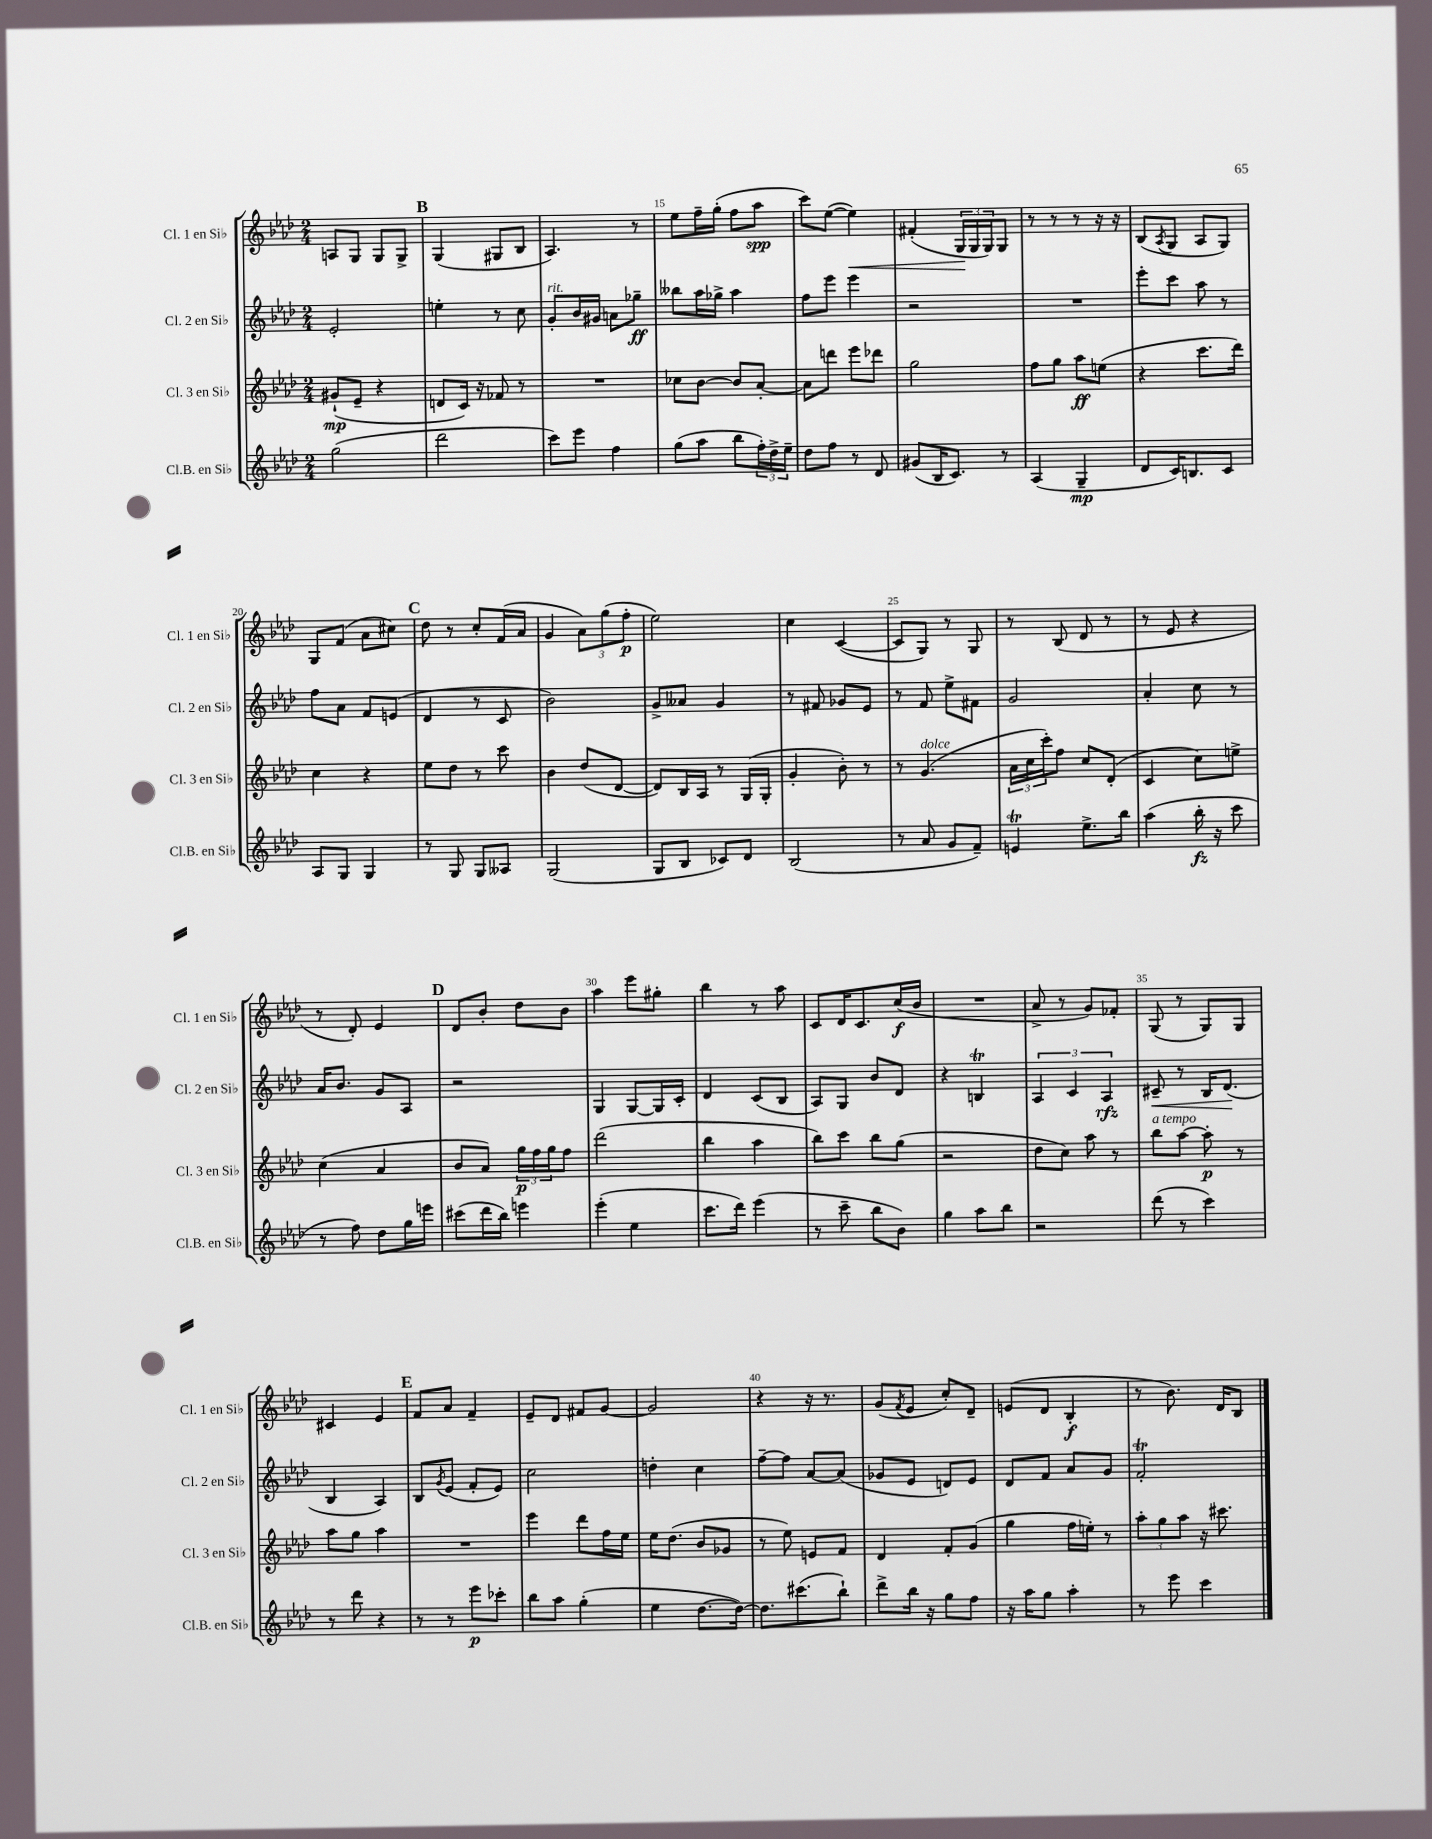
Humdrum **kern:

**kern	**dynam	**kern	**dynam	**kern	**dynam	**kern	**dynam
*part4	*part4	*part3	*part3	*part2	*part2	*part1	*part1
*staff4	*staff4	*staff3	*staff3	*staff2	*staff2	*staff1	*staff1
*I"Cl.B. en Si♭	*	*I"Cl. 3 en Si♭	*	*I"Cl. 2 en Si♭	*	*I"Cl. 1 en Si♭	*
*I'Cl.B. en Si♭	*	*I'Cl. 3 en Si♭	*	*I'Cl. 2 en Si♭	*	*I'Cl. 1 en Si♭	*
*clefG2	*	*clefG2	*	*clefG2	*	*clefG2	*
*k[b-e-a-d-]	*	*k[b-e-a-d-]	*	*k[b-e-a-d-]	*	*k[b-e-a-d-]	*
*M2/4	*	*M2/4	*	*M2/4	*	*M2/4	*
=12	=12	=12	=12	=12	=12	=12	=12
(2gg\	.	(8g#X`/L	mp	2e-'/	.	8An/L	.
.	.	8e-~/J	.	.	.	8G/J	.
.	.	4r	.	.	.	8G/L	.
.	.	.	.	.	.	8G^/J	.
!!LO:REH:place=s1:t=B
=13	=13	=13	=13	=13	=13	=13	=13
2ddd-\	.	8dn/L	.	4een'\	.	(4G/	.
.	.	16c/Jk)	.	.	.	.	.
.	.	16r	.	.	.	.	.
.	.	8f-X/	.	8r	.	8G#X/L	.
.	.	8r	.	8cc\	.	8B-/J	.
=14	=14	=14	=14	=14	=14	=14	=14
!	!	!	!	!LO:TX:a:i:t=rit.	!	!	!
8ccc\L)	.	2r	.	8g'/L	.	4.A-/)	.
8eee-\J	.	.	.	16b-/L	.	.	.
.	.	.	.	16g#X/JJ	.	.	.
4ff\	.	.	.	8an\L	.	.	.
.	.	.	.	8gg-X~\J	ff	8r	.
=15	=15	=15	=15	=15	=15	=15	=15
(8gg\L	.	8cc-X\L	.	8bb--X\L	.	8ee-\L	.
8aa-\J	.	[8b-\J	.	16aa-\L	.	16ff~\L	.
.	.	.	.	16gg-X^\JJ	.	(16gg'\JJ	.
8bb-\L	.	8b-/L]	.	4aa-\	.	8ff\L	.
24ff'\L)	.	[8a-'/J	.	.	.	8aa-\J	spp
24dd-^\	.	.	.	.	.	.	.
24ee-~\JJ	.	.	.	.	.	.	.
=16	=16	=16	=16	=16	=16	=16	=16
8dd-\L	.	8a-\L]	.	8ff\L	.	8ccc\L)	.
8ff\J	.	8dddn\J	.	8eee-\J	.	([8ee-\J	.
!	!	!	!	!	!	!	!LO:HP:b
8r	.	8eee-\L	.	4eee-\	.	4ee-\])	<
8d-/	.	8ddd-X\J	.	.	.	.	.
=17	=17	=17	=17	=17	=17	=17	=17
(8g#X/L	.	2gg\	.	2r	.	(4f#X'/	.
16B-/K	.	.	.	.	.	.	.
8.c/J)	.	.	.	.	.	.	.
.	.	.	.	.	.	24G/LL	.
.	.	.	.	.	.	24G/	[
.	.	.	.	.	.	24G/J)	.
8r	.	.	.	.	.	8G/J	.
=18	=18	=18	=18	=18	=18	=18	=18
(4A-/	.	8ff\L	.	2r	.	8r	.
.	.	8gg\J	.	.	.	8r	.
4G~/	mp	8aa-\L	ff	.	.	8r	.
.	.	(8een\J	.	.	.	16r	.
.	.	.	.	.	.	16r	.
=19	=19	=19	=19	=19	=19	=19	=19
8d-/L	.	4r	.	8eee-'\L	.	(8B-/L	.
.	.	.	.	.	.	8qA-/	.
16c/K)	.	.	.	8ccc\J	.	8G/J	.
8.Bn/	.	.	.	.	.	.	.
.	.	8.ccc\L	.	8aa-\	.	8A-/L	.
8c/J	.	.	.	8r	.	8G/J)	.
.	.	16ddd-\Jk)	.	.	.	.	.
!!LO:LB:g=z
=20	=20	=20	=20	=20	=20	=20	=20
8A-/L	.	4cc\	.	8ff\L	.	8G/L	.
8G/J	.	.	.	8a-\J	.	(8f/J	.
4G/	.	4r	.	8f/L	.	8a-\L	.
.	.	.	.	(8en/J	.	8cc#X\J)	.
!!LO:REH:place=s1:t=C
=21	=21	=21	=21	=21	=21	=21	=21
8r	.	8ee-\L	.	4d-/	.	8dd-\	.
8G/	.	8dd-\J	.	.	.	8r	.
8G/L	.	8r	.	8r	.	8cc'/L	.
8A--X/J	.	8ccc\	.	8c/	.	(16f/L	.
.	.	.	.	.	.	16a-/JJ	.
=22	=22	=22	=22	=22	=22	=22	=22
(2G/	.	4b-\	.	2b-\)	.	4g/	.
.	.	(8dd-/L	.	.	.	12a-\L)	.
.	.	.	.	.	.	(12gg\	.
.	.	[8d-/J	.	.	.	.	.
.	.	.	.	.	.	12ff'\J	p
=23	=23	=23	=23	=23	=23	=23	=23
8G/L	.	8d-/L])	.	8g^/L	.	2ee-\)	.
8B-/J	.	16B-/L	.	8a--X/J	.	.	.
.	.	16A-/JJ	.	.	.	.	.
8c-X/L)	.	8r	.	4g/	.	.	.
8d-/J	.	(16G/LL	.	.	.	.	.
.	.	16G'/JJ	.	.	.	.	.
=24	=24	=24	=24	=24	=24	=24	=24
(2B-/	.	4g'/	.	8r	.	4cc\	.
.	.	.	.	8f#X/	.	.	.
.	.	8b-'\)	.	8g-X/L	.	([4c/	.
.	.	8r	.	8e-/J	.	.	.
=25	=25	=25	=25	=25	=25	=25	=25
8r	.	8r	.	8r	.	8c/L]	.
!	!	!LO:TX:a:i:t=dolce	!	!	!	!	!
8a-/	.	(4.g/	.	8f/	.	8G/J)	.
8g/L	.	.	.	8ee-^\L	.	8r	.
8f~/J)	.	.	.	8f#X\J	.	8G/	.
=26	=26	=26	=26	=26	=26	=26	=26
4ent/	.	24a-\LL	.	2g/	.	8r	.
.	.	24cc\	.	.	.	.	.
.	.	24ccc'\J)	.	.	.	.	.
.	.	8ff\J	.	.	.	(8B-/	.
8.ee-^\L	.	8cc/L	.	.	.	8d-/	.
.	.	(8d-'/J	.	.	.	8r	.
16bb-\Jk	.	.	.	.	.	.	.
=27	=27	=27	=27	=27	=27	=27	=27
(4aa-\	.	4c/	.	4a-'/	.	8r	.
.	.	.	.	.	.	8e-/	.
16bb-'\	fz	8cc\L)	.	8cc\	.	4r	.
16r	.	.	.	.	.	.	.
8ccc\	.	8een^\J	.	8r	.	.	.
!!LO:LB:g=z
=28	=28	=28	=28	=28	=28	=28	=28
8r	.	(4cc\	.	16a-/KL	.	8r	.
.	.	.	.	8.b-/J	.	.	.
8ff\)	.	.	.	.	.	8d-'/)	.
8dd-\L	.	4a-/	.	8g/L	.	4e-/	.
16gg\L	.	.	.	8A-/J	.	.	.
16eeen\JJ	.	.	.	.	.	.	.
!!LO:REH:place=s1:t=D
=29	=29	=29	=29	=29	=29	=29	=29
(8ccc#X\L	.	8b-/L	.	2r	.	8d-/L	.
16ddd-\L	.	8a-/J)	.	.	.	8b-'/J	.
16bb-\JJ)	.	.	.	.	.	.	.
4eeen\	.	24gg\LL	p	.	.	8dd-\L	.
.	.	24ff\	.	.	.	.	.
.	.	24gg\J	.	.	.	.	.
.	.	8ff\J	.	.	.	8b-\J	.
=30	=30	=30	=30	=30	=30	=30	=30
(4eee-'\	.	(2ddd-\	.	4G/	.	4aa-\	.
4ee-\	.	.	.	[8G/L	.	8eee-\L	.
.	.	.	.	16G/L]	.	8gg#X'\J	.
.	.	.	.	16c'/JJ	.	.	.
=31	=31	=31	=31	=31	=31	=31	=31
8.ccc\L	.	4bb-\	.	4d-/	.	4bb-\	.
16ddd-\Jk)	.	.	.	.	.	.	.
(4eee-\	.	4aa-\	.	(8c/L	.	8r	.
.	.	.	.	8B-/J	.	8aa-\	.
=32	=32	=32	=32	=32	=32	=32	=32
8r	.	8bb-\L)	.	8A-/L)	.	8c/L	.
8ccc~\	.	8ccc\J	.	8G/J	.	16d-/K	.
.	.	.	.	.	.	8.c/	.
8bb-\L	.	8bb-\L	.	8b-/L	.	.	.
8b-\J)	.	(8gg\J	.	8d-/J	.	(16cc/L	f
.	.	.	.	.	.	16b-/JJ	.
=33	=33	=33	=33	=33	=33	=33	=33
4gg\	.	2r	.	4r	.	2r	.
8aa-\L	.	.	.	4Bnt/	.	.	.
8bb-\J	.	.	.	.	.	.	.
=34	=34	=34	=34	=34	=34	=34	=34
2r	.	8dd-\L	.	6A-/	.	8a-^/	.
.	.	8cc\J)	.	.	.	8r	.
.	.	.	.	6c/	.	.	.
.	.	8aa-\	.	.	.	8g/L)	.
.	.	.	.	6A-/	rfz	.	.
.	.	8r	.	.	.	8f-X'/J	.
=35	=35	=35	=35	=35	=35	=35	=35
!	!	!LO:TX:a:i:t=a tempo	!	!	!	!	!
!	!	!	!	!	!LO:HP:b	!	!
(8ddd-\	.	8bb-\L	.	8c#X~/	<	(8G/	.
8r	.	[8aa-\J	.	8r	.	8r	.
4ccc\)	.	8aa-'\]	p	16B-/KL	.	8G/L)	.
.	.	.	.	(8.d-/J	.	.	.
.	.	8r	.	.	.	8G/J	.
.	.	.	.	.	[	.	.
!!LO:LB:g=z
=36	=36	=36	=36	=36	=36	=36	=36
8r	.	8aa-\L	.	4B-/	.	4c#X/	.
8ddd-\	.	8gg\J	.	.	.	.	.
4r	.	4aa-\	.	4A-/)	.	4e-/	.
!!LO:REH:place=s1:t=E
=37	=37	=37	=37	=37	=37	=37	=37
8r	.	2r	.	8B-/L	.	8f/L	.
.	.	.	.	8qg/	.	.	.
8r	.	.	.	(8e-/J	.	8a-/J	.
8eee-\L	p	.	.	8f'/L	.	4f~/	.
8ccc-X'\J	.	.	.	8e-/J)	.	.	.
=38	=38	=38	=38	=38	=38	=38	=38
8bb-\L	.	4eee-\	.	2cc\	.	8e-~/L	.
8aa-\J	.	.	.	.	.	8d-/J	.
(4gg'\	.	8ddd-\L	.	.	.	8f#X/L	.
.	.	16ff\L	.	.	.	[8g/J	.
.	.	16ee-\JJ	.	.	.	.	.
=39	=39	=39	=39	=39	=39	=39	=39
4ee-\	.	16ee-\KL	.	4ddn'\	.	2g/]	.
.	.	(8.dd-\J	.	.	.	.	.
[8.dd-\L	.	8b-/L	.	4cc\	.	.	.
.	.	8g-X/J	.	.	.	.	.
16dd-\Jk_)	.	.	.	.	.	.	.
=40	=40	=40	=40	=40	=40	=40	=40
8.dd-\L]	.	8r	.	[8ff~\L	.	4r	.
.	.	8ee-\)	.	8ff\J]	.	.	.
(8.ccc#X\	.	.	.	.	.	.	.
.	.	8en/L	.	[8a-/L	.	16r	.
.	.	.	.	.	.	8.r	.
8bb-`\J)	.	8f/J	.	(8a-/J]	.	.	.
=41	=41	=41	=41	=41	=41	=41	=41
8ddd-^\L	.	4d-/	.	8g-X/L	.	(8g/L	.
.	.	.	.	.	.	8qf/	.
16bb-\Jk	.	.	.	8e-/J	.	8e-/J	.
16r	.	.	.	.	.	.	.
8gg\L	.	8f'/L	.	8dn/L)	.	8cc'/L)	.
8ff\J	.	(8g/J	.	8e-/J	.	8d-~/J	.
=42	=42	=42	=42	=42	=42	=42	=42
16r	.	4gg\	.	8d-/L	.	(8en/L	.
16aa-\KL	.	.	.	.	.	.	.
8gg\J	.	.	.	8f/J	.	8d-/J	.
4aa-'\	.	16ff\LL	.	8a-/L	.	4B-'/	f
.	.	16een'\JJ)	.	.	.	.	.
.	.	8r	.	8g/J	.	.	.
=43	=43	=43	=43	=43	=43	=43	=43
8r	.	12aa-'\L	.	2fT'/	.	8r	.
.	.	12gg\	.	.	.	.	.
8eee-\	.	.	.	.	.	8.b-\)	.
.	.	12aa-\J	.	.	.	.	.
4ccc\	.	16r	.	.	.	.	.
.	.	8.ccc#X\	.	.	.	16d-/KL	.
.	.	.	.	.	.	8B-/J	.
==	==	==	==	==	==	==	==
*-	*-	*-	*-	*-	*-	*-	*-
